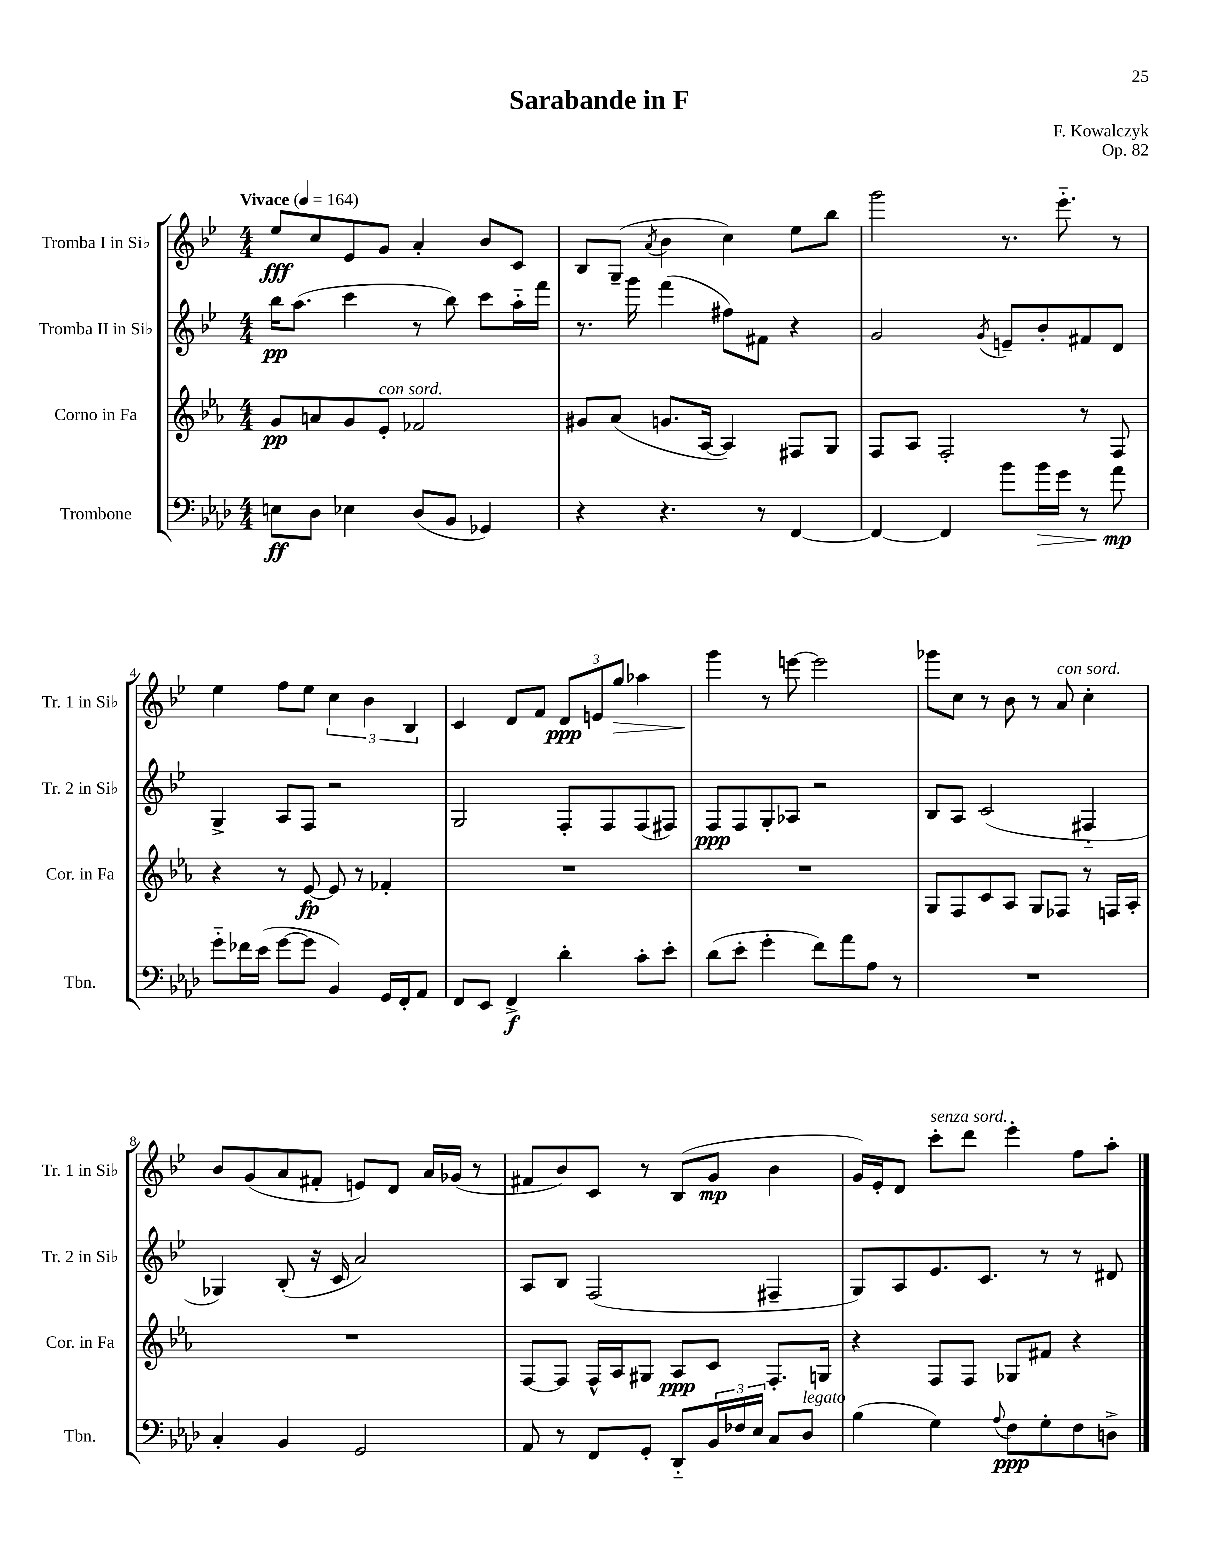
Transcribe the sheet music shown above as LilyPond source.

\header { title = "Sarabande in F" composer = "F. Kowalczyk" opus = "Op. 82" }
<<
\new StaffGroup <<
\new Staff = "s0" \with { instrumentName = "Tromba I in Sib" shortInstrumentName = "Tr. 1 in Sib" } {
    \clef treble \key bes \major \numericTimeSignature \time 4/4 \tempo "Vivace" 4 = 164
    ees''8\fff c''8 ees'8 g'8 a'4-. bes'8 c'8 |
    bes8 g8--( \acciaccatura { a'8 } bes'4 c''4) ees''8 bes''8 |
    g'''2 r8. ees'''8.-_ r8 |
    ees''4 f''8 ees''8 \tuplet 3/2 { c''4 bes'4 bes4 } |
    c'4 d'8 f'8 \tuplet 3/2 { d'8\ppp e'8 g''8\> } aes''4 |
    g'''4\! r8 e'''8~ e'''2 |
    ges'''8 c''8 r8 bes'8 r8 a'8^\markup { \italic "con sord." } c''4-. |
    bes'8 g'8( a'8 fis'8-. e'8) d'8 a'16 ges'16( r8 |
    fis'8 bes'8) c'8 r8 bes8( g'8\mp bes'4 |
    g'16) ees'16-. d'8 c'''8-.^\markup { \italic "senza sord." } d'''8 ees'''4-. f''8 a''8-. \bar "|." |
}
\new Staff = "s1" \with { instrumentName = "Tromba II in Sib" shortInstrumentName = "Tr. 2 in Sib" } {
    \clef treble \key bes \major \numericTimeSignature \time 4/4
    bes''16\pp a''8.( c'''4 r8 bes''8) c'''8 a''16-_ f'''16 |
    r8. g'''16 f'''4( fis''8) fis'8 r4 |
    g'2 \acciaccatura { g'8 } e'8-- bes'8-. fis'8 d'8 |
    g4-> a8 f8 r2 |
    g2 f8-. f8 f8( fis8) |
    f8\ppp f8 g8-. aes8 r2 |
    bes8 a8 c'2( fis4-_ |
    ges4) bes8-.( r16 c'16 a'2) |
    a8 bes8 f2( fis4-- |
    g8) a8 ees'8. c'8. r8 r8 dis'8 \bar "|." |
}
\new Staff = "s2" \with { instrumentName = "Corno in Fa" shortInstrumentName = "Cor. in Fa" } {
    \clef treble \key ees \major \numericTimeSignature \time 4/4
    g'8\pp a'8 g'8 ees'8-.^\markup { \italic "con sord." } fes'2 |
    gis'8 aes'8( g'8. aes16~ aes4) fis8 g8 |
    f8 aes8 f2-. r8 f8 |
    r4 r8 ees'8~\fp ees'8 r8 fes'4-. |
    R1 |
    R1 |
    g8 f8 c'8 aes8 g8 fes8 r8 f16 aes16-. |
    R1 |
    f8~ f8 f16-^ aes16 gis8 aes8\ppp c'8 f8.-. g16 |
    r4 f8 f8 ges8 fis'8 r4 \bar "|." |
}
\new Staff = "s3" \with { instrumentName = "Trombone" shortInstrumentName = "Tbn." } {
    \clef bass \key aes \major \numericTimeSignature \time 4/4
    e8\ff des8 ees4 des8( bes,8 ges,4) |
    r4 r4. r8 f,4~ |
    f,4~ f,4 bes'8 bes'16\> g'16 r8 aes'8\mp\! |
    g'8-_ fes'16 ees'16( g'8~ g'8 bes,4) g,16 f,16-. aes,8 |
    f,8 ees,8 f,4->\f des'4-. c'8-. ees'8-. |
    des'8( ees'8-. g'4-. f'8) aes'8 aes8 r8 |
    R1 |
    c4-. bes,4 g,2 |
    aes,8 r8 f,8 g,8-. des,8-_ \tuplet 3/2 { bes,16 fes16 ees16 } c8 des8^\markup { \italic "legato" } |
    bes4( g4) \appoggiatura { aes8 } f8\ppp g8-. f8 d8-> \bar "|." |
}
>>
>>
